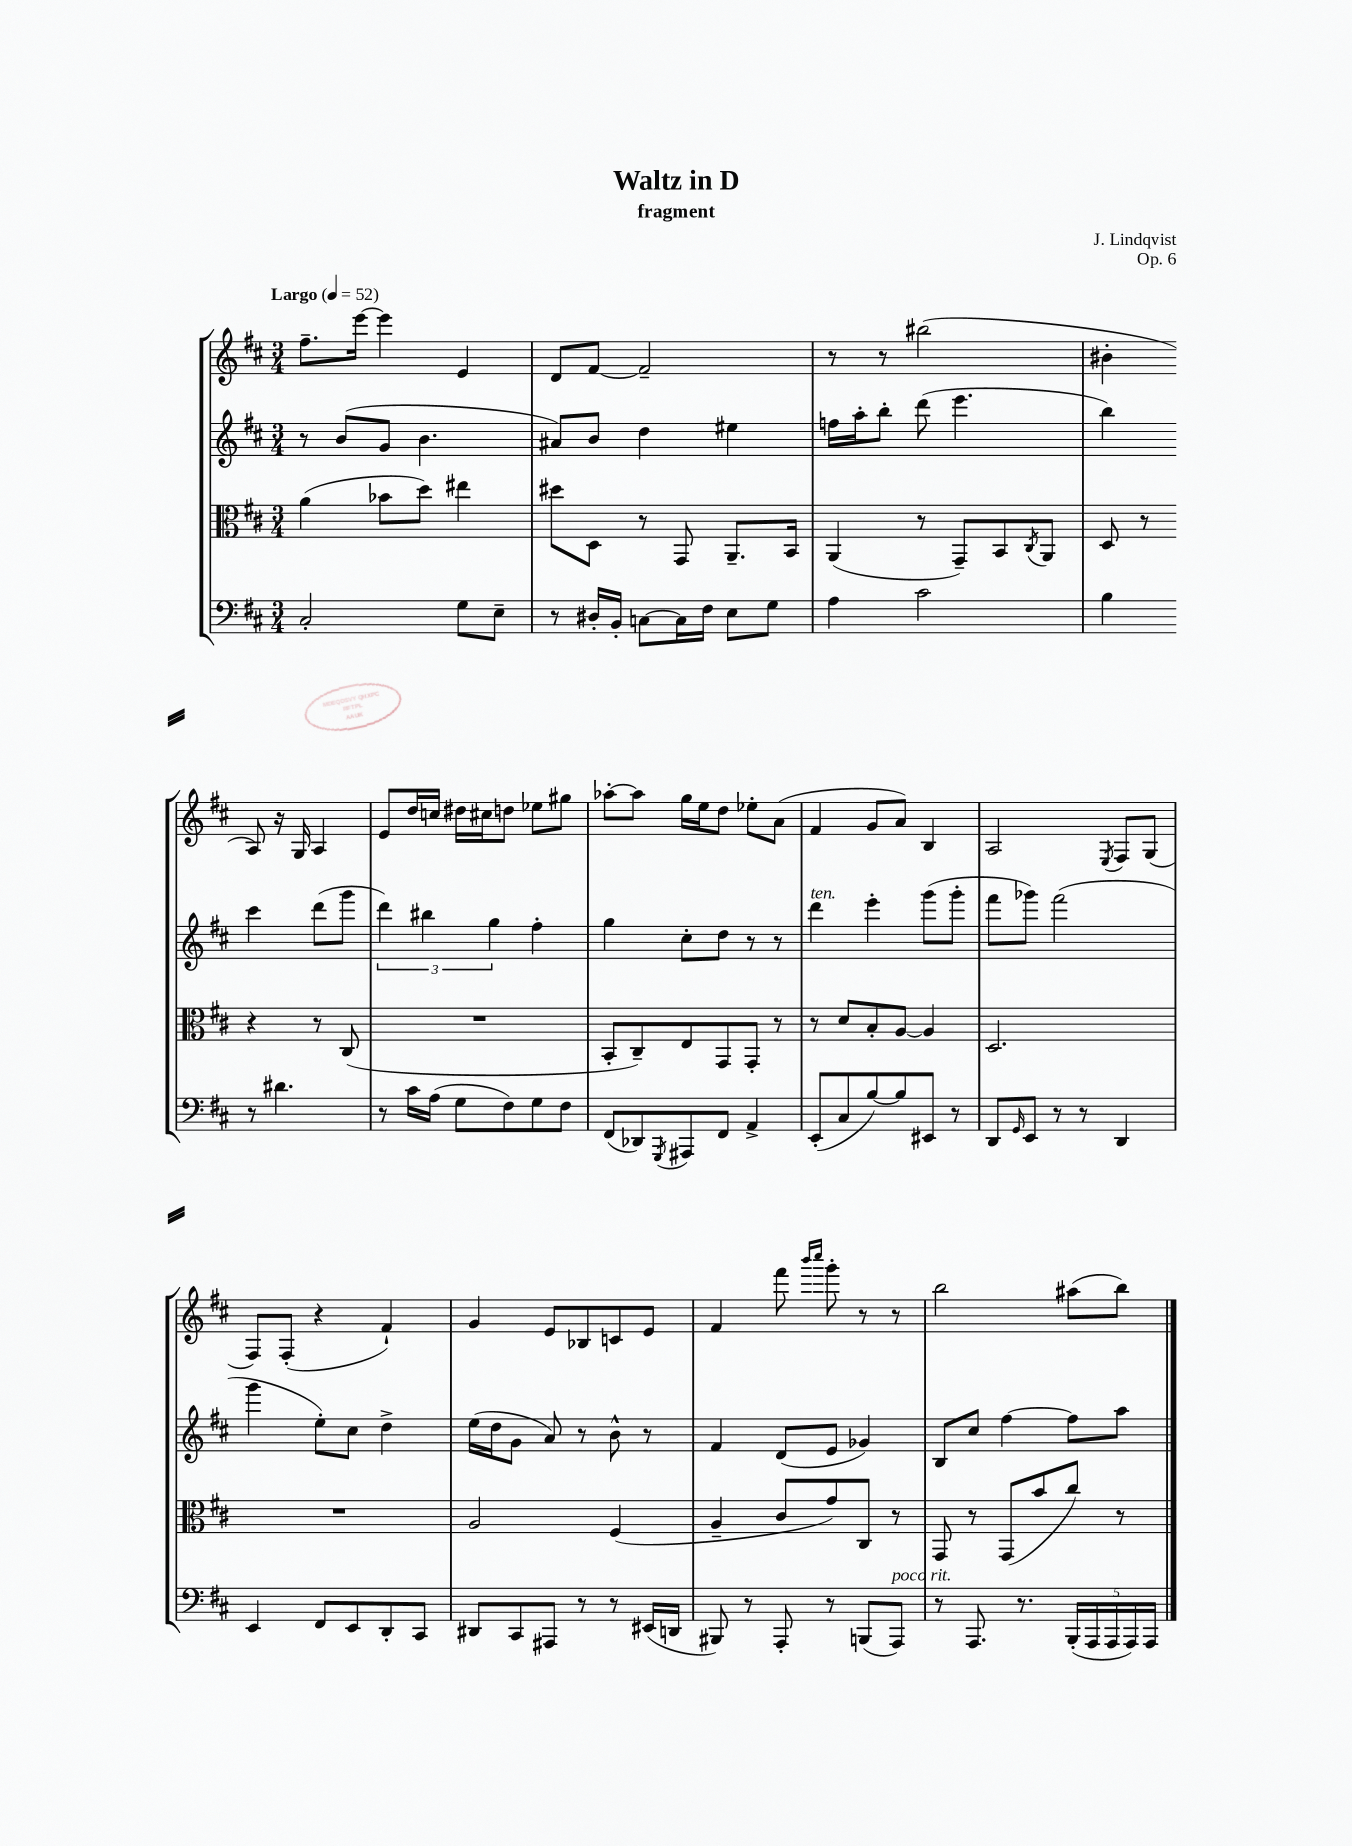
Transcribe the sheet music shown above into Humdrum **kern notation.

**kern	**kern	**kern	**kern
*staff4	*staff3	*staff2	*staff1
*clefF4	*clefC3	*clefG2	*clefG2
*k[f#c#]	*k[f#c#]	*k[f#c#]	*k[f#c#]
*M3/4	*M3/4	*M3/4	*M3/4
*MM52	*MM52	*MM52	*MM52
2C#'	(4a	8r	8.ff#~
.	.	(8b	.
.	.	.	[16eee
.	8b-	8g	4eee]
.	8dd)	4.b	.
8G	4ee#	.	4e
8E~	.	.	.
=	=	=	=
8r	8dd#	8a#)	8d
16D#'	8D	8b	[8f#
16BB'	.	.	.
[8C	8r	4dd	2f#~]
16C]	8GG	.	.
16F#	.	.	.
8E	8.AA~	4ee#	.
8G	.	.	.
.	16BB	.	.
=	=	=	=
4A	(4AA	16ff	8r
.	.	16aa'	.
.	.	8bb'	8r
2c#	8r	(8ddd	(2bb#
.	8GG~)	4.eee	.
.	8BB	.	.
.	8qC#	.	.
.	8AA	.	.
=	=	=	=
4B	8D	4bb)	4b#'
.	8r	.	.
8r	4r	4ccc#	8A)
4.d#	.	.	16r
.	.	.	16G
.	8r	(8ddd	4A
.	(8C#	8ggg	.
=	=	=	=
8r	2.r	6ddd)	8e
16c#	.	.	16dd
.	.	6bb#	.
(16A	.	.	16cc
8G	.	.	16dd#
.	.	.	16cc#
.	.	6gg	.
8F#)	.	.	8dd
8G	.	4ff#'	8ee-
8F#	.	.	8gg#
=	=	=	=
(8FF#	8BB'	4gg	[8aa-'
8DD-)	8C#~)	.	8aa-]
8qGGG	.	.	.
8AAA#	8E	8cc#'	16gg
.	.	.	16ee
8FF#	8GG	8dd	8dd
4AA^	8GG'	8r	8ee-'
.	8r	8r	(8a
=	=	=	=
(8EE'	8r	4ddd	4f#
8C#	8d	.	.
[8B)	8B'	4eee'	8g
8B]	[8A	.	8a)
8EE#	4A]	(8ggg	4B
8r	.	8ggg'	.
=	=	=	=
8DD	2.D	8fff#	2A
16qqGG	.	.	.
8EE	.	8ggg-)	.
8r	.	(2fff#	.
8r	.	.	.
.	.	.	8qE
4DD	.	.	8F#
.	.	.	(8G
=	=	=	=
4EE	2.r	4ggg	8F#)
.	.	.	(8F#'
8FF#	.	8ee')	4r
8EE	.	8cc#	.
8DD'	.	4dd^	4f#`)
8CC#	.	.	.
=	=	=	=
8DD#	2A	(16ee	4g
.	.	16dd	.
8CC#	.	8g	.
8AAA#	.	8a)	8e
8r	.	8r	8B-
8r	(4F#	8b^^	8c
(16EE#	.	8r	8e
16DD	.	.	.
=	=	=	=
8BBB#)	4A~	4f#	4f#
8r	.	.	.
8AAA'	8c#	(8d	8fff#
.	.	.	16qqbbb
.	.	.	16qqcccc#
8r	8g)	8e	8ggg'
(8BBB	8C#	4g-)	8r
8AAA)	8r	.	8r
=	=	=	=
8r	8GG	8B	2bb
8.AAA	8r	8cc#	.
.	(8GG	[4ff#	.
8.r	.	.	.
.	8b	.	.
(20BBB'	8cc#)	8ff#]	(8aa#
20AAA	.	.	.
20AAA	.	.	.
.	8r	8aa	8bb)
20AAA)	.	.	.
20AAA	.	.	.
==	==	==	==
*-	*-	*-	*-
